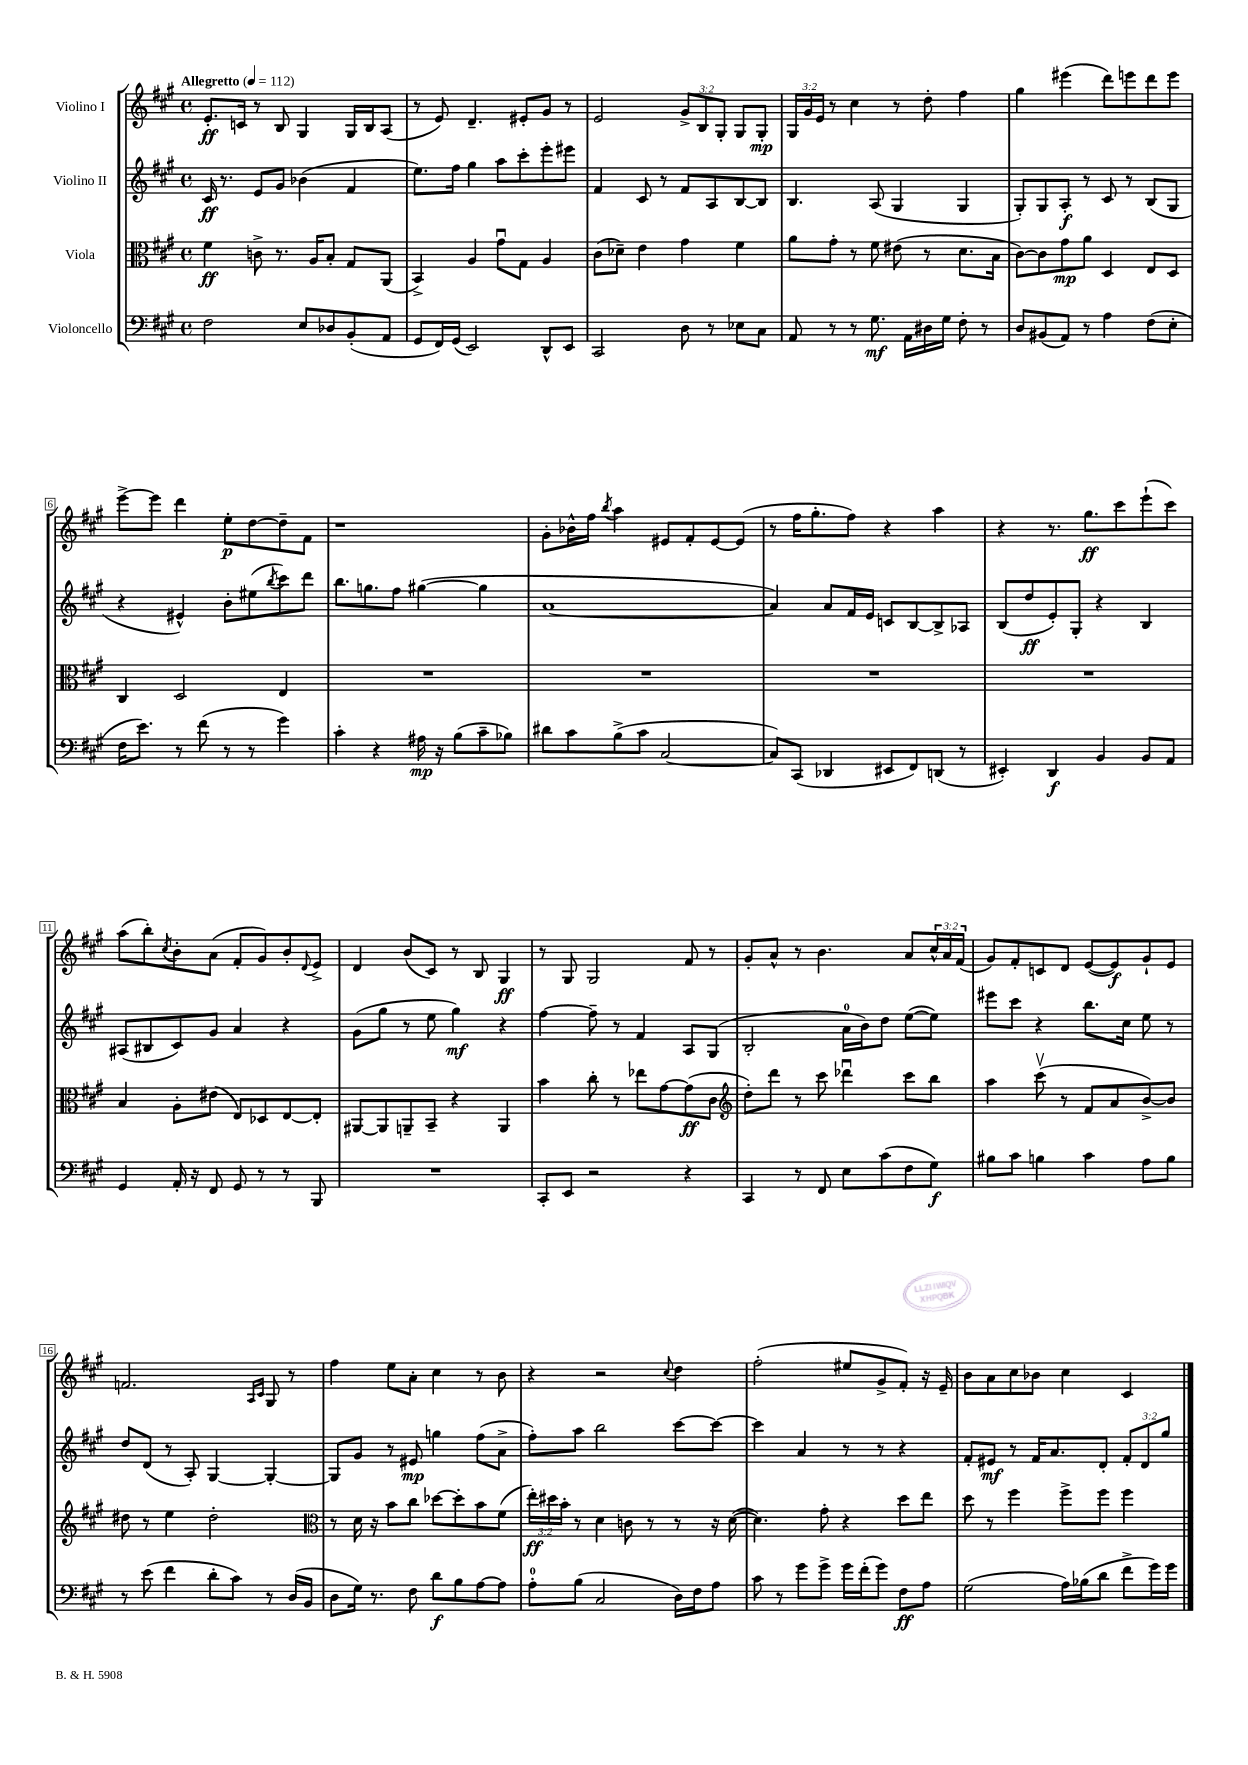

**kern	**kern	**kern	**kern
*staff4	*staff3	*staff2	*staff1
*clefF4	*clefC3	*clefG2	*clefG2
*k[f#c#g#]	*k[f#c#g#]	*k[f#c#g#]	*k[f#c#g#]
*M4/4	*M4/4	*M4/4	*M4/4
*met(c)	*met(c)	*met(c)	*met(c)
*MM112	*MM112	*MM112	*MM112
2F#	4f#	16c#	8.e'
.	.	8.r	.
.	.	.	16c
.	8c^	8e	8r
.	8.r	8g#	8B
8E	.	(4b-	4G#
.	16A	.	.
8D-	8B'	.	.
(8BB'	8G#	4f#	16G#
.	.	.	16B
8AA	(8AA	.	(8A
=	=	=	=
8GG#	4BB^)	8.ee)	8r
16FF#)	.	.	8e)
(16GG#	.	16ff#	.
2EE)	4A	4gg#	4.d~
.	8g#u	8aa	.
.	8G#	8ccc#'	8e#'
8DD^^	4A	8eee'	8g#
8EE	.	8eee#	8r
=	=	=	=
2CC#	(8c#	4f#	2e
.	8d-~)	.	.
.	4e	8c#	.
.	.	8r	.
8D	4g#	8f#	12g#^
.	.	.	12B
8r	.	8A	.
.	.	.	12G#'
8E-	4f#	[8B	8G#
8C#	.	8B]	8G#'
=	=	=	=
8AA	8a	4.B	24G#
.	.	.	24g#
.	.	.	24e
8r	8g#'	.	8r
8r	8r	.	4cc#
8.G#	8f#	(8A	.
.	(8e#	4G#	8r
16AA	.	.	.
16D#	8r	.	8dd'
16G#	.	.	.
8F#'	8.d	4G#	4ff#
8r	.	.	.
.	16B	.	.
=	=	=	=
8D	[8c#)	8G#')	4gg#
(8BB#	8c#]	8G#	.
8AA)	8g#	8A'	(4eee#
8r	8a	8r	.
4A	4D	8c#	8ddd)
.	.	8r	8eee
(8F#	8E	(8B	8ddd
8E'	8D	8G#	8eee
=	=	=	=
16F#	4C#	4r	[8eee^
8.e)	.	.	.
.	.	.	8eee]
8r	2D	4e#^^)	4ddd
(8f#	.	.	.
8r	.	8b'	8ee'
8r	.	(8ee#	[8dd
.	.	8qbb	.
4g#)	4E	8ccc#)	8dd~]
.	.	8ddd	8f#
=	=	=	=
4c#'	1r	8.bb	1r
.	.	8.gg	.
4r	.	.	.
.	.	8ff#	.
16A#	.	([4gg#	.
16r	.	.	.
(8B	.	.	.
8c#~	.	4gg#]	.
8B-)	.	.	.
=	=	=	=
8d#	1r	[1a	8g#'
8c#	.	.	16b-^^
.	.	.	16ff#
.	.	.	8qbb
(8B^	.	.	4aa
8c#	.	.	.
[2C#	.	.	8e#
.	.	.	8f#'
.	.	.	[8e#
.	.	.	(8e#]
=	=	=	=
8C#])	1r	4a])	8r
(8CC#	.	.	16ff#
.	.	.	8.gg#'
4DD-	.	8a	.
.	.	16f#	8ff#)
.	.	16e	.
8EE#	.	8c	4r
8FF#)	.	[8B	.
(8DD	.	8B^]	4aa
8r	.	8A-	.
=	=	=	=
4EE#')	1r	(8B	4r
.	.	8dd	.
4DD	.	8e')	8.r
.	.	8G#'	.
.	.	.	8.gg#
4BB	.	4r	.
.	.	.	8ccc#
8BB	.	4B	(8eee`
8AA	.	.	8ccc#)
=	=	=	=
4GG#	4B	(8A#	(8aa
.	.	8B#	8bb')
.	.	.	8qcc#
16AA'	8A'	8c#)	8b'
16r	.	.	.
8FF#	(8e#	8g#	(8a
8GG#	8E)	4a	8f#'
8r	8D-	.	8g#)
8r	[8E	4r	8b'
.	.	.	8qqd
8BBB	8E']	.	8e^
=	=	=	=
1r	[8AA#	(8g#	4d
.	8AA#]	8gg#	.
.	8AA~	8r	(8b
.	8BB~	8ee	8c#)
.	4r	4gg#)	8r
.	.	.	8B
.	4AA	4r	4G#
=	=	=	=
8CC#'	4b	[4ff#	8r
8EE	.	.	8G#
2r	8cc#'	8ff#~]	2G#
.	8r	8r	.
.	8ee-	4f#	.
.	[8g#	.	.
4r	(8g#]	8A	8f#
.	8c#	(8G#	8r
=	=	=	=
*	*clefG2	*	*
4CC#	8dd')	2B'	8g#'
.	8ddd	.	8a^^
8r	8r	.	8r
8FF#	8ccc#	.	4.b
8E	4ddd-u	16a	.
.	.	16b)	.
(8c#	.	8dd	.
8F#	8ccc#	([8ee	8a
8G#)	8bb	8ee])	24cc#^^
.	.	.	24a
.	.	.	(24f#
=	=	=	=
8B#	4aa	8eee#	8g#)
8c#	.	8ccc#	8f#'
4B	(8ccc#v	4r	8c
.	8r	.	8d
4c#	8f#	8.bb	([8e
.	8a	.	8e])
.	.	16cc#	.
8A	[8b^)	8ee	8g#`
8B	8b]	8r	8e
=	=	=	=
8r	8dd#	8dd	2.f
(8e	8r	(8d	.
4f#	4ee	8r	.
.	.	8A')	.
8d'	2dd#'	[4G#	.
8c#)	.	.	.
.	.	.	16qqA
.	.	.	16qqc#
8r	.	4G#'_	8G#
(16D	.	.	8r
16BB	.	.	.
=	=	=	=
*	*clefC3	*	*
8D	8r	8G#]	4ff#
16G#)	16d	8g#	.
8.r	16r	.	.
.	8b	8r	8ee
8F#	8cc#	8e#	8a'
8d	[8dd-	4gg	4cc#
8B	8dd-']	.	.
[8A	8b	(8ff#	8r
8A]	(8f#	8a^	8b
=	=	=	=
8A'	24ee')	8ff#')	4r
.	24dd#	.	.
.	24b'	.	.
(8B	8r	8aa	.
2C#	4d	2bb	2r
.	8c	.	.
.	8r	.	.
.	.	.	8qqcc#
16D)	8r	[8ccc#	4dd
16F#	.	.	.
8A	16r	8ccc#_	.
.	([16d	.	.
=	=	=	=
8c#	4.d])	4ccc#]	(2ff#'
8r	.	.	.
8g#	.	4a	.
8g#^	8g#'	.	.
16g#	4r	8r	8ee#
(16f#'	.	.	.
8g#)	.	8r	8g#^
8F#	8dd	4r	8f#')
8A	8ee	.	16r
.	.	.	16e~
=	=	=	=
(2G#	8dd	8f#'	8b
.	8r	8e#	8a
.	4ff#	8r	8cc#
.	.	16f#	8b-
.	.	8.a	.
16A)	8ff#^	.	4cc#
(16B-	.	.	.
8d	8ff#	8d'	.
8f#^	4ff#	12f#'	4c#
.	.	12d	.
16g#)	.	.	.
.	.	12gg#	.
16g#	.	.	.
==	==	==	==
*-	*-	*-	*-
